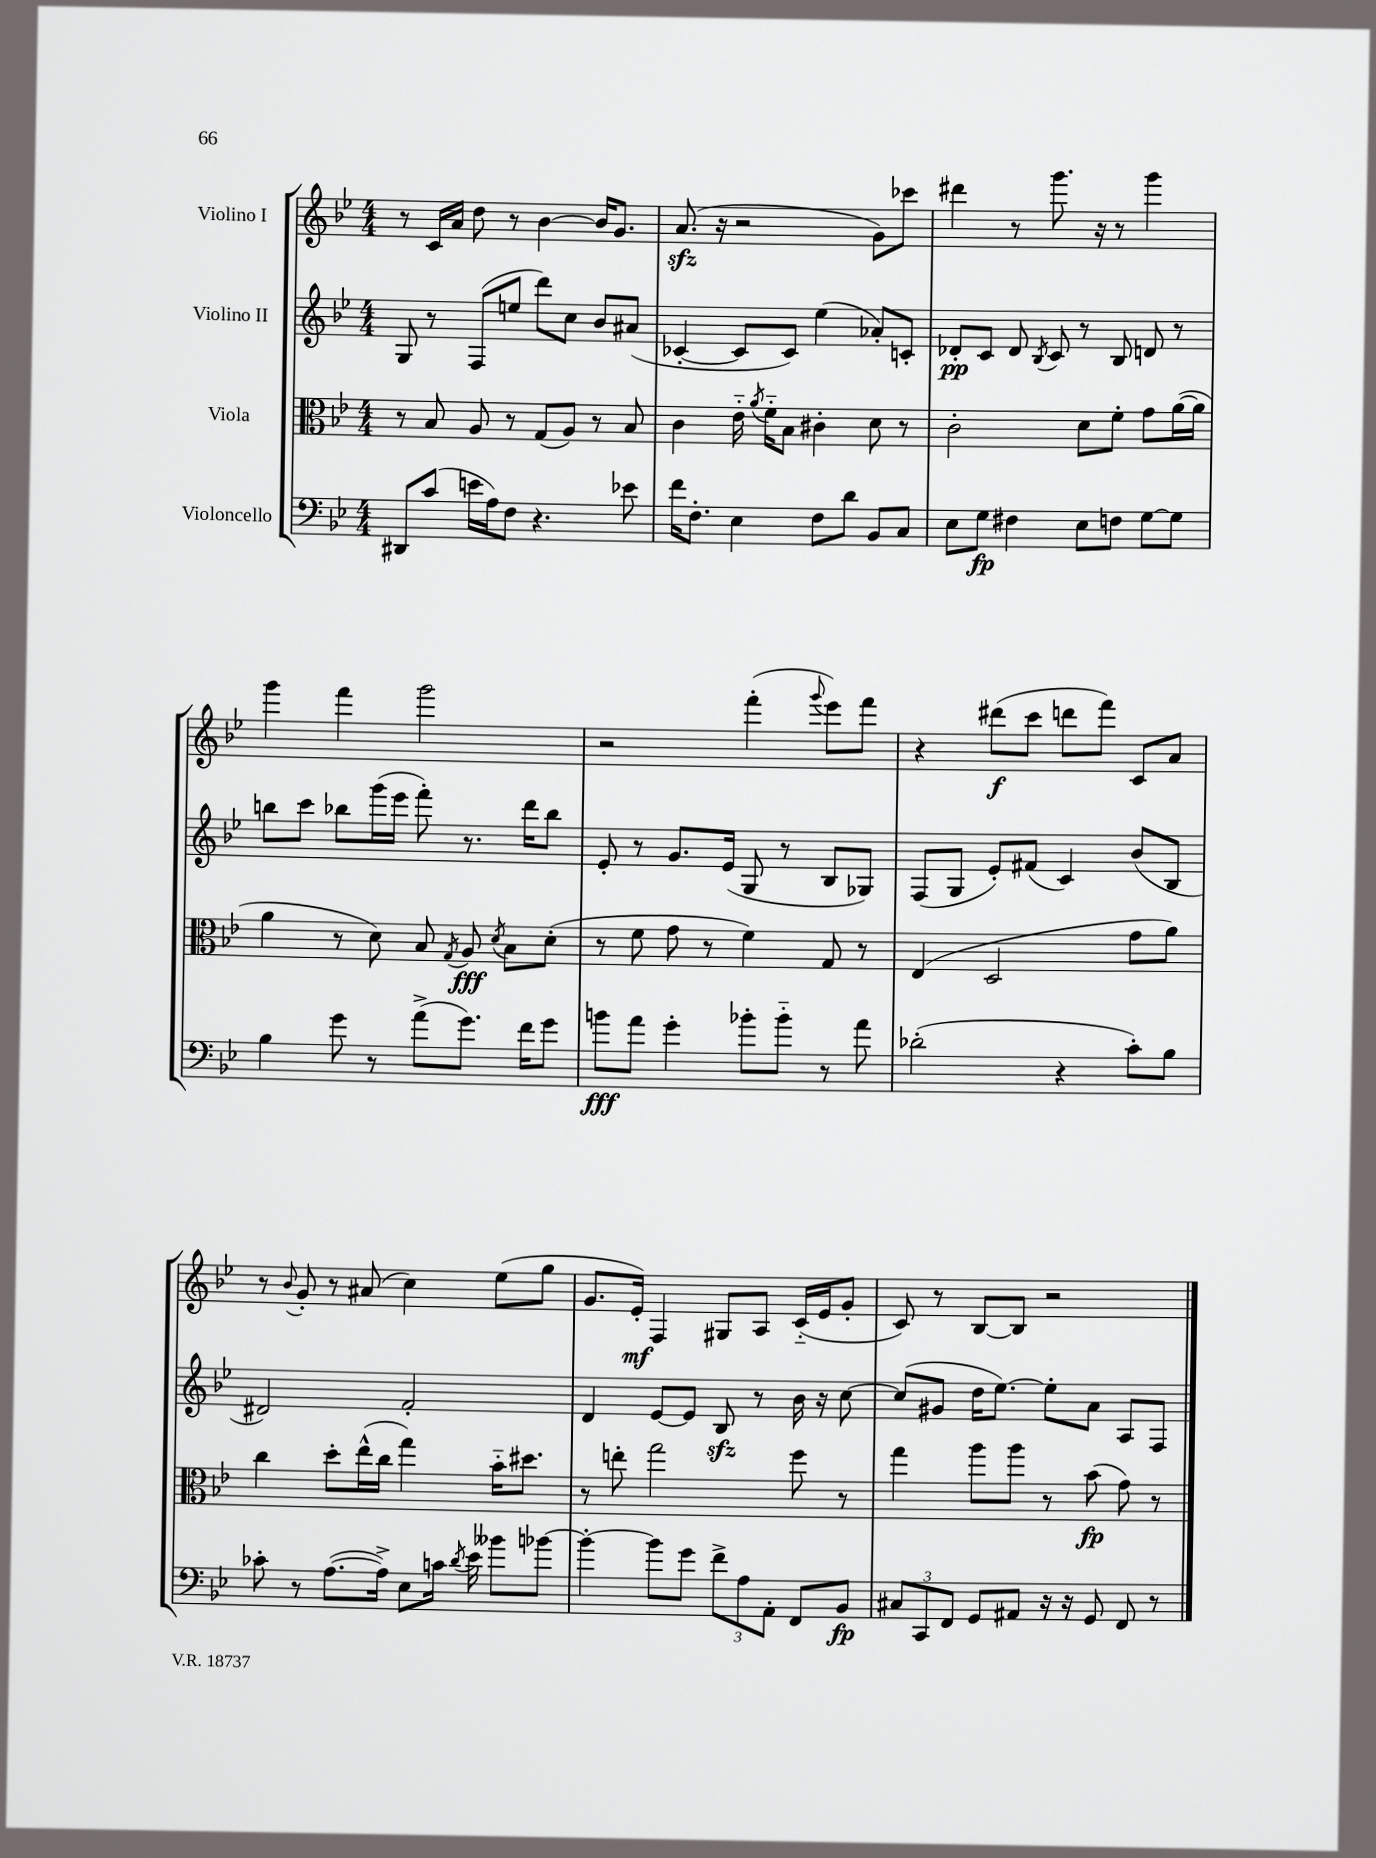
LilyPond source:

<<
\new StaffGroup <<
\new Staff = "s0" \with { instrumentName = "Violino I" } {
    \clef treble \key bes \major \numericTimeSignature \time 4/4
    \autoBeamOff r8 c'16[ a'16] d''8 r8 bes'4~ bes'16[ g'8.] |
    a'8.\sfz( r16 r2 g'8[) ces'''8] |
    dis'''4 r8 g'''8. r16 r8 g'''4 |
    g'''4 f'''4 g'''2 |
    r2 f'''4-.( \appoggiatura { g'''8 } ees'''8[) f'''8] |
    r4 dis'''8[\f( c'''8] d'''8[ f'''8]) c'8[ a'8] |
    r8 \appoggiatura { bes'8 } g'8-. r8 ais'8( c''4) ees''8[( g''8] |
    g'8.[ ees'16]-.\mf) f4 gis8[ a8] c'16[-_( ees'16 g'8]-. |
    c'8) r8 bes8[~ bes8] r2 \bar "|." |
}
\new Staff = "s1" \with { instrumentName = "Violino II" } {
    \clef treble \key bes \major \numericTimeSignature \time 4/4
    \autoBeamOff g8 r8 f8[( e''8] d'''8[) c''8] bes'8[ ais'8]( |
    ces'4~-. ces'8[ ces'8]) ees''4( aes'8[-.) c'8]-. |
    des'8[-.\pp c'8] des'8 \acciaccatura { bes8 } c'8 r8 bes8 d'8 r8 |
    b''8[ c'''8] bes''8[ g'''16( ees'''16] f'''8-.) r8. d'''16[ bes''8] |
    ees'8-. r8 g'8.[ ees'16]( g8 r8 bes8[ ges8]) |
    f8[( g8] ees'8[-.) fis'8]( c'4) bes'8[( bes8] |
    dis'2) f'2-. |
    d'4 ees'8[~ ees'8] bes8\sfz r8 bes'16 r16 c''8~ |
    c''8[( gis'8] d''16[ ees''8.]~) ees''8[-. a'8] a8[ f8] \bar "|." |
}
\new Staff = "s2" \with { instrumentName = "Viola" } {
    \clef alto \key bes \major \numericTimeSignature \time 4/4
    \autoBeamOff r8 bes8 a8 r8 g8[( a8]) r8 bes8 |
    c'4 ees'16-_ \acciaccatura { a'8 } f'16[-_ bes8] cis'4-. d'8 r8 |
    c'2-. d'8[ f'8]-. g'8[ a'16~( a'16] |
    a'4 r8 d'8) bes8 \acciaccatura { g8 } a8\fff \acciaccatura { d'8 } bes8[ d'8]-.( |
    r8 f'8 g'8 r8 f'4) g8 r8 |
    ees4( d2 g'8[ a'8]) |
    c''4 d''8[-. ees''16-^( c''16] g''4) bes'16[-_ dis''8.] |
    r8 e''8-. g''2 f''8 r8 |
    g''4 a''8[ a''8] r8 bes'8\fp( g'8) r8 \bar "|." |
}
\new Staff = "s3" \with { instrumentName = "Violoncello" } {
    \clef bass \key bes \major \numericTimeSignature \time 4/4
    \autoBeamOff dis,8[ c'8]( e'16[ a16) f8] r4. ees'8 |
    f'16[ f8.]-. ees4 f8[ d'8] bes,8[ c8] |
    ees8[ g8]\fp fis4 ees8[ f8] g8[~ g8] |
    bes4 g'8 r8 a'8[->( g'8.]) f'16[ g'8] |
    b'8[\fff a'8] g'4-. bes'8[-. bes'8]-_ r8 a'8 |
    des'2-.( r4 c'8[-.) bes8] |
    ces'8-. r8 a8.[~( a16]->) ees8[ c'16] \acciaccatura { d'8 } ees'16 beses'8[ bes'8]~ |
    bes'4~-. bes'8[ g'8] \tuplet 3/2 { f'8[-> a8 a,8]-. } f,8[ bes,8]\fp |
    \tuplet 3/2 { cis8[ c,8 f,8] } g,8[ ais,8] r16 r16 g,8 f,8 r8 \bar "|." |
}
>>
>>
\layout { \context { \Score \remove "Bar_number_engraver" } }
